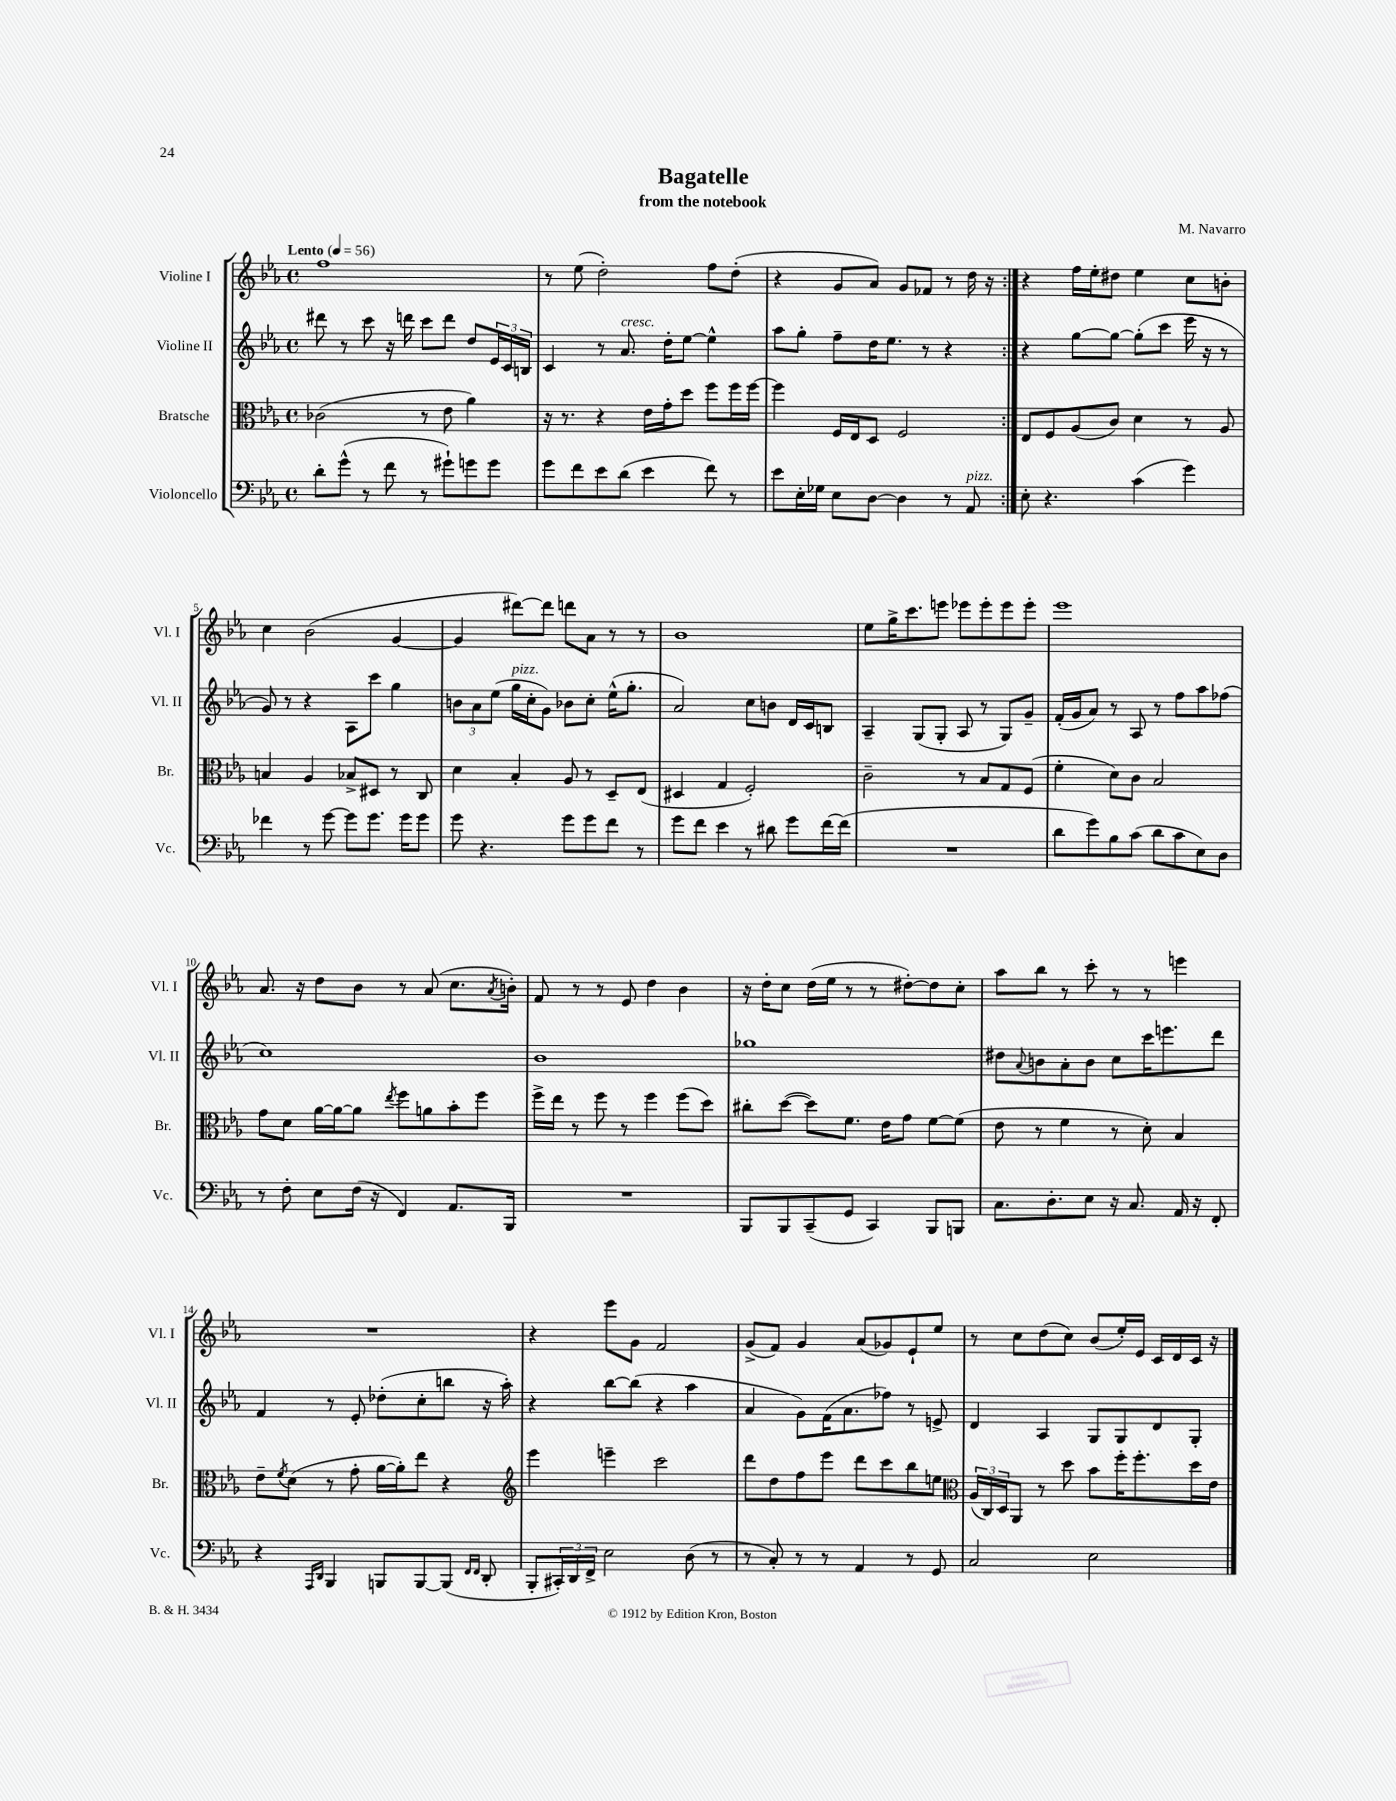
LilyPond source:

\header { title = "Bagatelle" composer = "M. Navarro" subtitle = "from the notebook" }
<<
\new StaffGroup <<
\new Staff = "s0" \with { instrumentName = "Violine I" shortInstrumentName = "Vl. I" } {
    \clef treble \key ees \major \defaultTimeSignature \time 4/4 \tempo "Lento" 4 = 56
    \repeat volta 2 { f''1 |
    r8 ees''8( d''2-.) f''8 d''8-.( |
    r4 g'8 aes'8) g'8 fes'8 r8 d''16 r16 | }
    r4 f''16 ees''16-. dis''8 ees''4 c''8 b'8-. |
    c''4 bes'2( g'4~ |
    g'4 dis'''8~) dis'''8 d'''8 aes'8 r8 r8 |
    bes'1 |
    ees''8 g''16-> c'''8. e'''8 ees'''8 ees'''8-. ees'''8 ees'''8-. |
    ees'''1 |
    aes'8. r16 d''8 bes'8 r8 aes'8( c''8. \acciaccatura { aes'8 } b'16-.) |
    f'8 r8 r8 ees'8 d''4 bes'4 |
    r16 d''16-. c''8 d''16( ees''16 r8 r8 dis''8~-.) dis''8 c''8-. |
    aes''8 bes''8 r8 c'''8-. r8 r8 e'''4 |
    R1 |
    r4 ees'''8 g'8 f'2 |
    g'8->( f'8) g'4 aes'8( ges'8) ees'8-! ees''8 |
    r8 c''8 d''8( c''8) bes'8( ees''16-.) ees'16 c'16 d'16 c'16 r16 \bar "|." |
}
\new Staff = "s1" \with { instrumentName = "Violine II" shortInstrumentName = "Vl. II" } {
    \clef treble \key ees \major \defaultTimeSignature \time 4/4
    \repeat volta 2 { dis'''8 r8 c'''8 r16 d'''16 c'''8 d'''8 d''8 \tuplet 3/2 { ees'16 c'16 b16 } |
    c'4 r8 aes'8.^\markup { \italic "cresc." } d''16-. ees''8~ ees''4-^ |
    aes''8 g''8-. f''8-- d''16 ees''8. r8 r4 | }
    r4 g''8~ g''8~ g''8-.( c'''8 ees'''16 r16 r8 |
    g'8) r8 r4 aes8 c'''8 g''4 |
    \tuplet 3/2 { b'8 aes'8 ees''8( } g''16^\markup { \italic "pizz." } c''16-. g'8) bes'8 c''8-. ees''16-^( g''8.-. |
    aes'2) c''8 b'8 d'16 c'16 b8 |
    aes4-- g8( g8-. aes8 r8 g8) g'8-- |
    f'16-.( g'16 aes'8) r8 aes8 r8 f''8 aes''8 fes''8( |
    c''1) |
    bes'1 |
    ges''1 |
    dis''8 \appoggiatura { aes'8 } b'8 aes'8-. b'8 c''8 c'''16 e'''8. d'''8 |
    f'4 r8 ees'8-. des''8-.( c''8-. b''8 r16 aes''16-.) |
    r4 bes''8~ bes''8( r4 aes''4 |
    aes'4 g'8) f'16( aes'8. fes''8) r8 e'8-> |
    d'4 aes4 g8 g8 d'8 g8-. \bar "|." |
}
\new Staff = "s2" \with { instrumentName = "Bratsche" shortInstrumentName = "Br." } {
    \clef alto \key ees \major \defaultTimeSignature \time 4/4
    \repeat volta 2 { ces'2( r8 ees'8 aes'4) |
    r16 r8. r4 ees'16 g'16-. d''8 f''8 f''16 f''16~ |
    f''4 f16 ees16 d8 f2 | }
    ees8 f8 aes8( c'8) d'4 r8 aes8 |
    b4 aes4 bes8-> dis8 r8 c8 |
    d'4 bes4-. aes8 r8 d8-- ees8( |
    dis4 g4 f2-.) |
    c'2-- r8 bes8 g8 f8( |
    f'4-. d'8) c'8 bes2 |
    g'8 d'8 aes'16~ aes'16~ aes'8 \acciaccatura { ees''8 } f''8 a'8 bes'8-. f''8 |
    f''16-> ees''16 r8 f''8 r8 f''4 f''8( d''8) |
    cis''8-. d''8~( d''8) f'8. ees'16 g'8 f'8~ f'8( |
    ees'8 r8 f'4 r8 d'8-.) bes4 |
    ees'8-- \acciaccatura { f'8 } d'8( r8 g'8-. aes'16~ aes'16-.) ees''8 r4 |
    \clef treble ees'''4 e'''4-- c'''2 |
    d'''8 d''8 f''8 ees'''8 d'''8 c'''8 bes''8 e''8 |
    \clef alto \tuplet 3/2 { aes16( c16) d16 } aes,8 r8 d''8 bes'8 f''16-. f''8.-. d''16 ees'16 \bar "|." |
}
\new Staff = "s3" \with { instrumentName = "Violoncello" shortInstrumentName = "Vc." } {
    \clef bass \key ees \major \defaultTimeSignature \time 4/4
    \repeat volta 2 { d'8-. g'8-^( r8 f'8 r8 gis'8-!) g'8 g'8 |
    g'8 f'8 ees'8 d'8( ees'4 f'8) r8 |
    ees'8 ees16-. ges16 ees8 d8~ d4 r8 aes,8^\markup { \italic "pizz." } | }
    ees8-. r4. c'4( g'4) |
    fes'4 r8 g'8~ g'8 g'8. g'16 g'8 |
    g'8 r4. g'8 g'8 f'8 r8 |
    g'8 f'8 ees'4 r8 dis'8 g'8 f'16~ f'16( |
    R1 |
    d'8 g'8) bes8 c'8( d'8 c'8 ees8) d8 |
    r8 f8-. ees8 f16( r16 f,4) aes,8. bes,,16 |
    R1 |
    bes,,8 bes,,8 c,8--( g,8 c,4) bes,,8 b,,8 |
    c8. d8.-. ees8 r16 c8. aes,16 r16 f,8-. |
    r4 \grace { aes,,16 d,16 } bes,,4 b,,8 b,,8~ b,,8( \grace { f,16 f,16 } d,8-. |
    bes,,8-. \tuplet 3/2 { cis,16-.) d,16 f,16-> } ees2 d8( r8 |
    r8 c8-.) r8 r8 aes,4 r8 g,8 |
    c2 ees2 \bar "|." |
}
>>
>>
